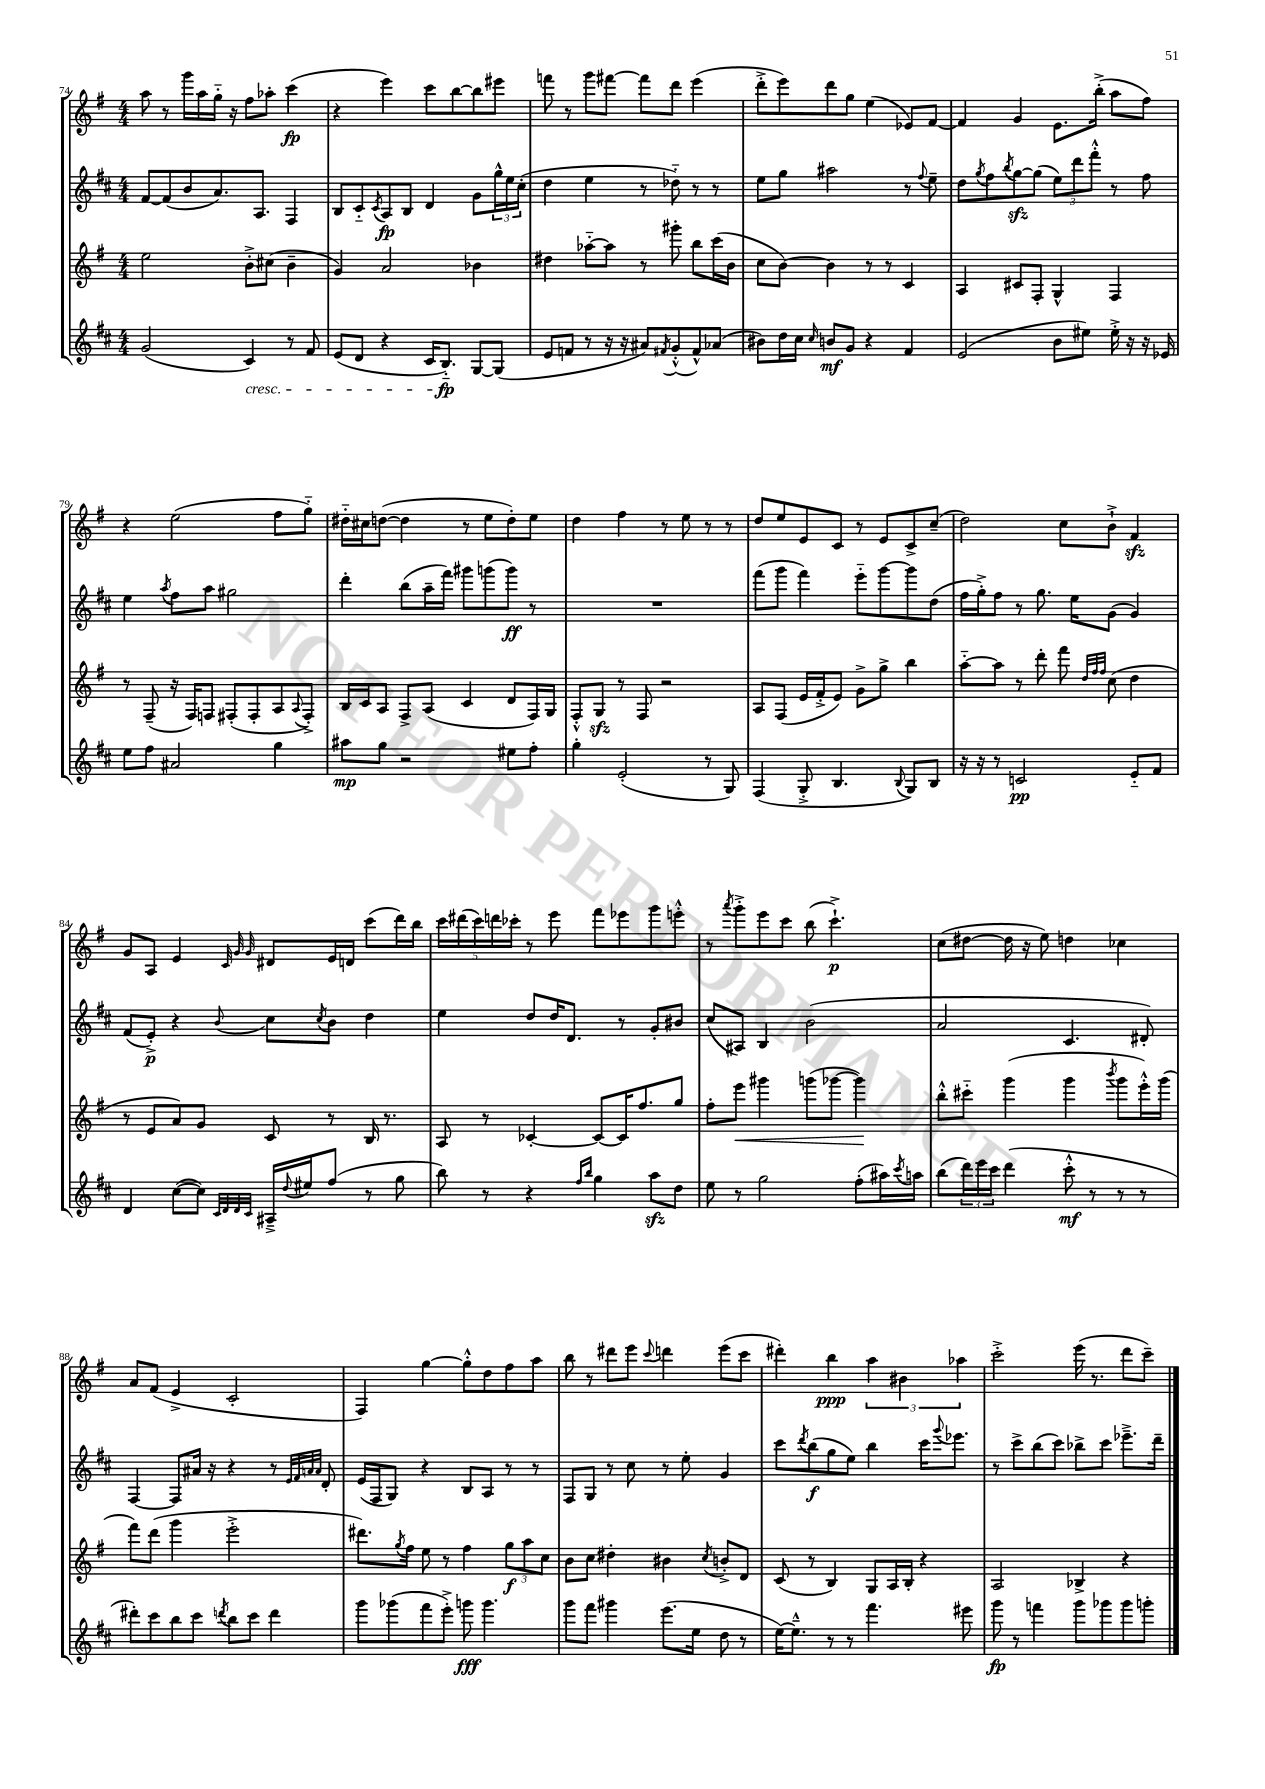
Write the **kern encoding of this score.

**kern	**kern	**kern	**kern
*staff4	*staff3	*staff2	*staff1
*clefG2	*clefG2	*clefG2	*clefG2
*k[f#c#]	*k[f#]	*k[f#c#]	*k[f#]
*M4/4	*M4/4	*M4/4	*M4/4
(2g	2ee	[8f#	8aa
.	.	(8f#]	8r
.	.	8b	16ggg
.	.	.	16aa
.	.	8.a)	16gg'~
.	.	.	16r
4c#)	8b'^	.	8ff#
.	.	8.A	.
.	(8cc#	.	8aa-'
8r	4b~	4F#	(4ccc
8f#	.	.	.
=	=	=	=
(8e	4g)	8B	4r
8d	.	8c#'~	.
.	.	8qc#	.
4r	2a	8A	4eee)
.	.	8B	.
16c#	.	4d	8ccc
8.B'~)	.	.	.
.	.	.	[8bb
[8G	4b-	8g	8bb]
(8G]	.	24gg^^	8eee#
.	.	24ee	.
.	.	(24cc#'	.
=	=	=	=
8e	4dd#	4dd	8fff
8f	.	.	8r
8r	[8aa-'~	4ee	8ggg
16r	8aa-]	.	[8fff#
16r	.	.	.
8a#)	8r	8r	8fff#]
8qf#	.	.	.
(8g'^^	8ggg#'	8dd-'~)	8ddd
8f#^^)	8bb	8r	(4eee
(8a-	(16ccc	8r	.
.	16b	.	.
=	=	=	=
8b#)	8cc	8ee	8ddd'^
16dd	[8b)	8gg	8eee)
16cc#	.	.	.
16qqcc#	.	.	.
8b	4b]	2aa#	8ddd
8g	.	.	8gg
4r	8r	.	(4ee
.	8r	.	.
4f#	4c	8r	8e-)
.	.	8qqff#	.
.	.	8ee~	[8f#
=	=	=	=
(2e	4A	8dd	4f#]
.	.	8qgg	.
.	.	8ff#	.
.	.	8qbb	.
.	8c#	[8gg	4g
.	8F#'	(8gg]	.
8b	4G^^	12ee)	8.e
.	.	12ddd	.
8ee#)	.	.	.
.	.	12fff#'^^	.
.	.	.	(16bb'^
16ee#'^	4F#	8r	8aa
16r	.	.	.
16r	.	8ff#	8ff#)
16e-	.	.	.
=	=	=	=
8ee	8r	4ee	4r
8ff#	(8F#~	.	.
.	.	8qaa	.
2a#	16r	8ff#	(2ee
.	16F#)	.	.
.	8F	8aa	.
.	(8F#'	2gg#	.
.	8F#'	.	.
4gg	8A	.	8ff#
.	8qqA	.	.
.	8F#'^)	.	8gg'~)
=	=	=	=
8aa#	16B	4ddd'	16dd#'~
.	16c	.	16cc#
8gg	8A	.	([8dd
2r	8F#^	(8bb	4dd]
.	(8A	16aa~	.
.	.	16fff#)	.
.	4c	8ggg#	8r
.	.	(8ggg	8ee
8ee#	8d	8ggg)	8dd')
8ff#'	16F#)	8r	8ee
.	16G	.	.
=	=	=	=
4gg'	8F#'^^	1r	4dd
.	8G	.	.
(2e'	8r	.	4ff#
.	8F#	.	.
.	2r	.	8r
.	.	.	8ee
8r	.	.	8r
8G)	.	.	8r
=	=	=	=
(4F#	8A	(8fff#	8dd
.	(8F#	8ggg	8ee
8G'^	16e	4fff#)	8e
.	16f#'^	.	.
4.B	8e)	.	8c
.	8g^	8eee'~	8r
.	8gg^	[8ggg	8e
8qqB	.	.	.
8G)	4bb	8ggg]	8c^
8B	.	(8dd	(8cc~
=	=	=	=
16r	[8aa'~	16ff#	2dd)
16r	.	16gg'^)	.
8r	8aa]	8ff#	.
2c	8r	8r	.
.	8ddd'	8.gg	.
.	8fff#	.	8cc
.	.	16ee	.
.	32qqdd	.	.
.	32qqff#	.	.
.	32qqff#	.	.
.	(8cc	(8g	8b`^
8e'~	4dd	4g)	4f#
8f#	.	.	.
=	=	=	=
4d	8r	(8f#	8g
.	8e	8e'^)	8A
([8cc#	8a)	4r	4e
8cc#])	8g	.	.
32qqc#	.	.	.
32qqd	.	.	32qqc
32qqd	.	.	32qqg
32qqc#	.	8qqb	32qqg
16A#~^	8c	8cc#	8d#
8qqdd	.	.	.
16ee#	.	.	.
.	.	8qcc#	.
(8ff#	8r	8b	16e
.	.	.	16d
8r	16B	4dd	(8ccc
.	8.r	.	.
8gg	.	.	16ddd)
.	.	.	16bb
=	=	=	=
8bb)	8A	4ee	20ccc
.	.	.	(20ddd#
.	.	.	20ccc)
8r	8r	.	.
.	.	.	20ddd
.	.	.	20ccc-'
4r	[4c-'	8dd	8r
.	.	16dd	8eee
.	.	8.d	.
16qqff#	.	.	.
16qqbb	.	.	.
4gg	8c-_	.	8fff#
.	16c-]	8r	8eee-
.	8.ff#	.	.
8aa	.	8g'	8ggg
8dd	8gg	8b#	8eee'^^
=	=	=	=
8ee	8ff#'	(8cc#	8r
.	.	.	8qaaa
8r	8eee	8A#)	8ggg'^
2gg	4ggg#	4B	8eee
.	.	.	8ccc
.	(8ggg	(2b	(8bb
.	[8ggg-	.	4.ccc`^)
(8ff#'	4ggg-])	.	.
16aa#)	.	.	.
8qccc#	.	.	.
16aa	.	.	.
=	=	=	=
(8bb	8bb'^^	2a	(8cc
24ddd)	8ccc#'~	.	[8dd#
24eee	.	.	.
24ccc#	.	.	.
(4ddd	(4ggg	.	16dd#]
.	.	.	16r
.	.	.	8ee)
8ccc#'^^	4ggg	4.c#	4dd
8r	.	.	.
.	8qbbb	.	.
8r	8ggg	.	4cc-
8r	16eee'^^)	8d#')	.
.	(16ggg	.	.
=	=	=	=
8ddd#')	8fff#)	[4F#	8a
8ccc#	(8ddd	.	(8f#
8bb	4ggg	8F#]	4e^
8ccc#	.	16a#	.
.	.	16r	.
8qddd	.	.	.
8bb	2eee'^	4r	2c'
8ccc#	.	.	.
4ddd	.	8r	.
.	.	32qqe	.
.	.	32qqf#	.
.	.	32qqa	.
.	.	32qqa	.
.	.	8d'	.
=	=	=	=
8ggg	8.ddd#)	(16e	4F#)
.	.	16F#	.
(8ggg-	.	8G)	.
.	8qgg	.	.
.	16ff#	.	.
8fff#	8ee	4r	[4gg
8eee'^)	8r	.	.
8ggg	4ff#	8B	8gg'^^]
4.ggg	.	8A	8dd
.	12gg	8r	8ff#
.	12aa	.	.
.	.	8r	8aa
.	12cc	.	.
=	=	=	=
8ggg	8b	8F#	8bb
8fff#	8cc	8G	8r
4ggg#	4dd#'	8r	8ddd#
.	.	8cc#	8eee
.	.	.	8qqccc
(8.eee	4b#	8r	4ddd
.	.	8ee'	.
16ee	.	.	.
.	8qcc	.	.
8dd	8b'^	4g	(8eee
8r	8d	.	8ccc
=	=	=	=
[16ee)	(8c	8ccc#	4ddd#')
8.ee~^^]	.	.	.
.	.	8qddd	.
.	8r	(8bb	.
8r	4B)	8gg	4bb
8r	.	8ee)	.
4.fff#	8G	4bb	6aa
.	16A	.	.
.	.	.	6b#
.	16B'	.	.
.	4r	16ccc#	.
.	.	8qqggg	.
.	.	8.eee-	.
.	.	.	6aa-
8eee#	.	.	.
=	=	=	=
8ggg	2A	8r	2ccc'^
8r	.	8ccc#^	.
4fff	.	(8bb	.
.	.	8ccc#)	.
8ggg	4B-^	8bb-^	(16eee
.	.	.	8.r
8ggg-	.	8ccc#	.
8ggg-	4r	8.eee-~^	8ddd
8ggg'	.	.	8ccc~)
.	.	16ddd~	.
==	==	==	==
*-	*-	*-	*-
